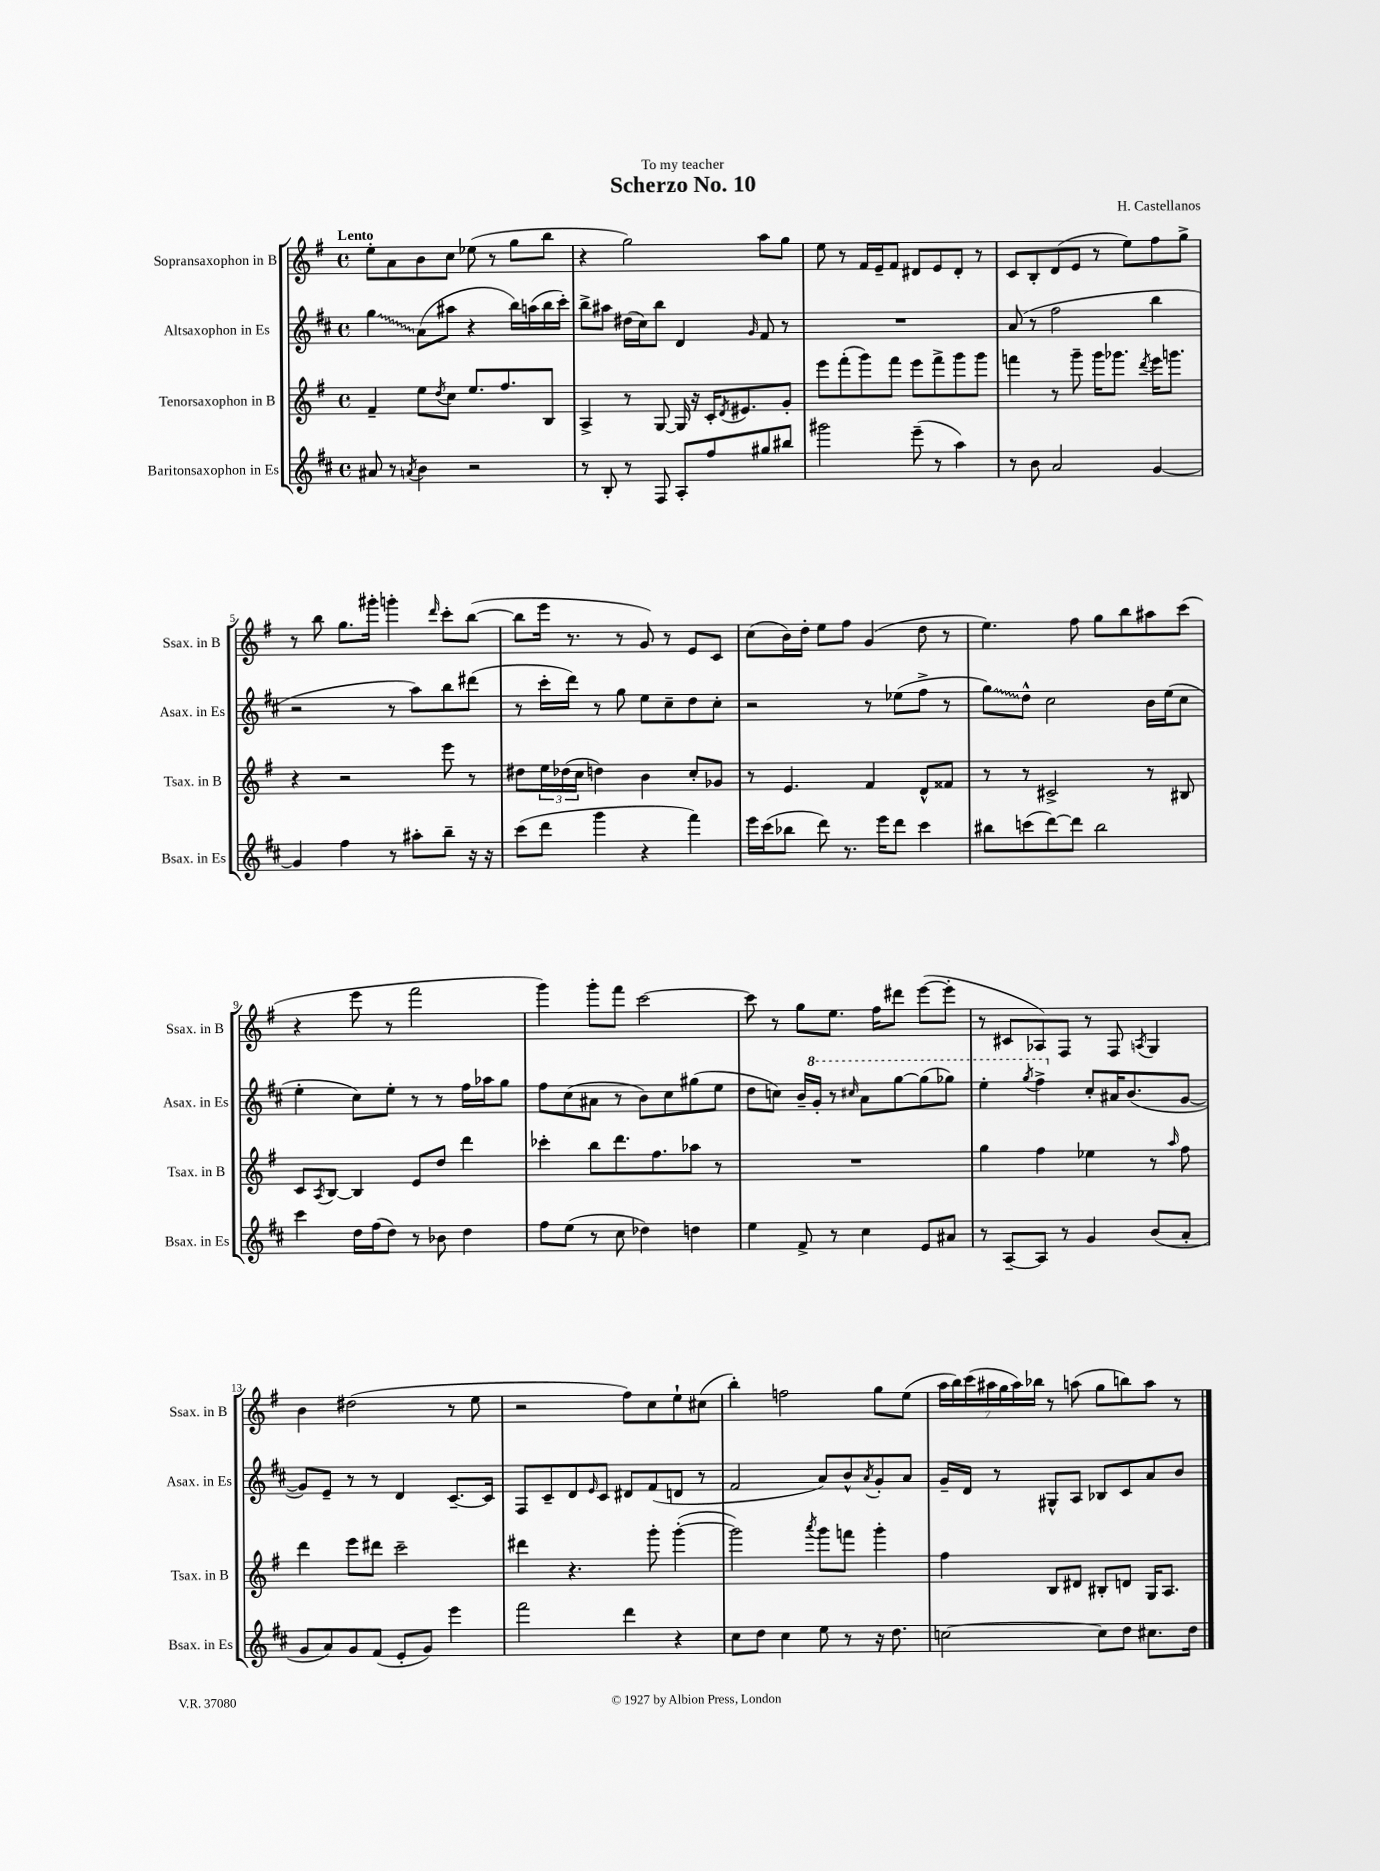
\header { title = "Scherzo No. 10" composer = "H. Castellanos" dedication = "To my teacher" }
<<
\new StaffGroup <<
\new Staff = "s0" \with { instrumentName = "Sopransaxophon in B" shortInstrumentName = "Ssax. in B" } {
    \clef treble \key g \major \defaultTimeSignature \time 4/4 \tempo "Lento"
    e''8-. a'8 b'8 c''8 ees''8( r8 g''8 b''8 |
    r4 g''2) a''8 g''8 |
    e''8 r8 fis'16 e'16-- fis'8 dis'8 e'8 dis'8-. r8 |
    c'8 b8-. d'8( e'8 r8 e''8) fis''8 g''8-> |
    r8 b''8 g''8. gis'''16-. g'''4-. \grace { d'''16 } c'''8-. b''8~( |
    b''8 e'''16 r8. r8 g'8) r8 e'8 c'8 |
    c''8( b'16) d''16-. e''8 fis''8 g'4( d''8 r8 |
    e''4.) fis''8 g''8 b''8 ais''8 c'''8( |
    r4 e'''8 r8 fis'''2 |
    g'''4) g'''8-. fis'''8 c'''2~ |
    c'''8 r8 g''8 e''8. fis''16 dis'''8 e'''8~( e'''8-. |
    r8 cis'8 aes8) fis8 r8 fis8 \acciaccatura { a8 } g4 |
    b'4 dis''2( r8 e''8 |
    r2 fis''8) c''8 e''8-! cis''8( |
    b''4-.) f''2 g''8 e''8( |
    \tuplet 7/4 { a''16 b''16) c'''16( ais''16 g''16 ais''16) bes''16 } r8 a''8( g''8 b''8) a''8 r8 \bar "|." |
}
\new Staff = "s1" \with { instrumentName = "Altsaxophon in Es" shortInstrumentName = "Asax. in Es" } {
    \clef treble \key d \major \defaultTimeSignature \time 4/4
    \once \override Glissando.style = #'zigzag g''4\glissando a'8( ais''8 r4 b''16) a''16( b''16 cis'''16-.) |
    b''8-> ais''8 dis''16( cis''16) b''8 d'4 \grace { g'16 } fis'8 r8 |
    R1 |
    a'8( r8 fis''2 b''4 |
    r2 r8 a''8) b''8 dis'''8( |
    r8 cis'''16-. d'''16) r8 g''8 e''8 cis''8-- d''8 cis''8-. |
    r2 r8 ees''8( fis''8-> r8 |
    \once \override Glissando.style = #'zigzag g''8\glissando) d''8-^ cis''2 b'16 e''16( cis''8 |
    e''4-. cis''8) e''8-. r8 r8 fis''16 aes''16 g''8 |
    fis''8 cis''8( ais'8 r8 b'8) cis''8 gis''8( e''8 |
    d''8 c''8) b'16-- \ottava #1 g''16-. r8 \grace { cis'''!16 } a''8 g'''8~ g'''8( ges'''8) |
    e'''4-. \acciaccatura { g'''8 } fis'''4-> \ottava #0 cis''8-. ais'16 b'8.( g'8~ |
    g'8) e'8-- r8 r8 d'4 cis'8.~-- cis'16 |
    fis8 cis'8-- d'8 \grace { e'16 } cis'8 dis'8 fis'8( d'8 r8 |
    fis'2 a'8) b'8-^ \acciaccatura { a'8 } g'8-. a'8 |
    g'16-- d'16 r8 gis8-^ a8 bes8 cis'8 a'8 b'8 \bar "|." |
}
\new Staff = "s2" \with { instrumentName = "Tenorsaxophon in B" shortInstrumentName = "Tsax. in B" } {
    \clef treble \key g \major \defaultTimeSignature \time 4/4
    fis'4-- e''8 \acciaccatura { d''8 } c''8 e''8. fis''8. b8 |
    a4-> r8 g8~ g16 r16 c'16-. \acciaccatura { d'8 } eis'8. g'8-. |
    e'''8 fis'''8-.( g'''8) fis'''8 e'''8 fis'''8-> g'''8 g'''8 |
    f'''4 r8 g'''8-- g'''16 ges'''8. \acciaccatura { d'''8 } e'''16 g'''8. |
    r4 r2 e'''8 r8 |
    dis''8 \tuplet 3/2 { e''16 des''16( c''16 } d''4) b'4 c''8-. ges'8 |
    r8 e'4. fis'4 d'8-^ fisis'8 |
    r8 r8 cis'2-> r8 bis8 |
    c'8 \acciaccatura { a8 } b8~ b4 e'8 d''8 d'''4 |
    ces'''4-. b''8 d'''8. fis''8. aes''8 r8 |
    R1 |
    g''4 fis''4 ees''4 r8 \grace { a''16 } fis''8 |
    d'''4 e'''8 dis'''8 c'''2-- |
    dis'''4 r4. g'''8-. g'''4~-.( |
    g'''2) \acciaccatura { a'''8 } g'''8 f'''8 g'''4-. |
    fis''4 b8 dis'8 bis8-. d'8 g16 a8. \bar "|." |
}
\new Staff = "s3" \with { instrumentName = "Baritonsaxophon in Es" shortInstrumentName = "Bsax. in Es" } {
    \clef treble \key d \major \defaultTimeSignature \time 4/4
    ais'8 r8 \acciaccatura { a'8 } b'4 r2 |
    r8 b8-. r8 fis8 a8-. fis''8 gis''8 bis''8 |
    gis'''2 e'''8--( r8 a''4) |
    r8 b'8 a'2 g'4~ |
    g'4 fis''4 r8 ais''8-. b''8-- r16 r16 |
    cis'''8( d'''8 g'''4 r4 fis'''4) |
    e'''16 cis'''16( bes''8 d'''8) r8. e'''16 d'''8 cis'''4 |
    bis''8 c'''8( d'''8~) d'''8 bis''2 |
    cis'''4 d''16 fis''16( d''8) r8 bes'8 d''4 |
    fis''8 e''8( r8 cis''8 des''4) d''4 |
    e''4 fis'8-> r8 cis''4 e'8 ais'8 |
    r8 a8~-- a8 r8 g'4 b'8( a'8-. |
    g'8 a'8) g'8 fis'8( e'8-. g'8) e'''4 |
    fis'''2 d'''4 r4 |
    cis''8 d''8 cis''4 e''8 r8 r16 d''8. |
    c''2~ c''8 d''8 cis''8. d''16 \bar "|." |
}
>>
>>
